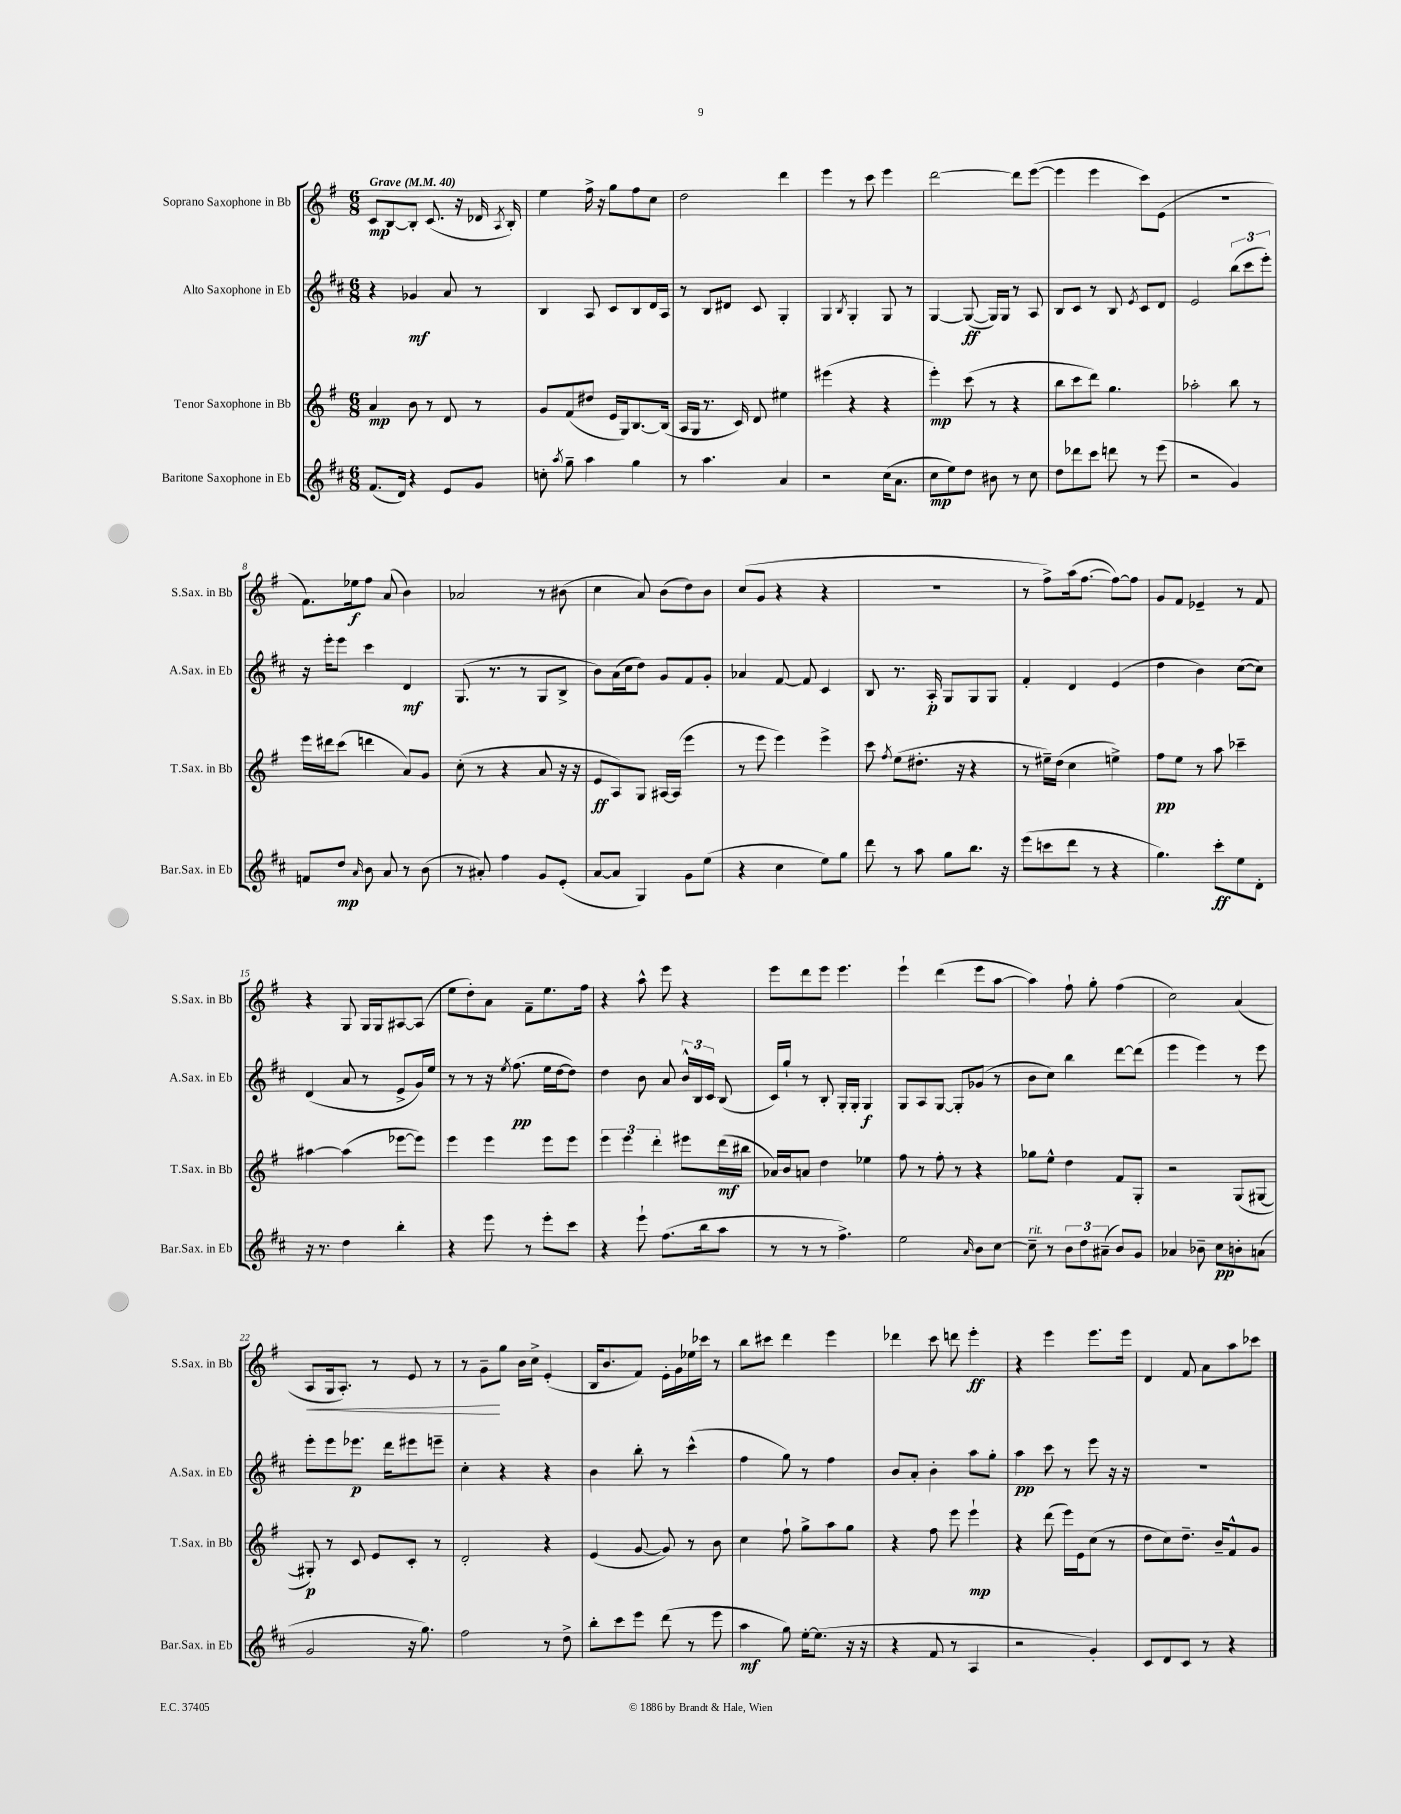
<<
\new StaffGroup <<
\new Staff = "s0" \with { instrumentName = "Soprano Saxophone in Bb" shortInstrumentName = "S.Sax. in Bb" } {
    \clef treble \key g \major \numericTimeSignature \time 6/8 \tempo "Grave" 4 = 40
    \autoBeamOff c'8[\mp b8~ b8]-. c'8.( r16 des'16 \acciaccatura { a8 } b16-.) |
    e''4 fis''16-> r16 g''8[ fis''8 c''8] |
    d''2 d'''4 |
    e'''4 r8 c'''8 e'''4 |
    d'''2~ d'''8[ e'''8]~( |
    e'''4 e'''4 c'''8[) e'8]( |
    R2. |
    fis'8.[) ees''16\f fis''8] a'8( b'4) |
    aes'2 r8 bis'8( |
    c''4 a'8) b'8[( d''8) b'8] |
    c''8[( g'8] r4 r4 |
    R2. |
    r8 fis''8[->) a''16( fis''8.]~ fis''8[~) fis''8] |
    g'8[ fis'8] ees'4-- r8 fis'8 |
    r4 g8 g16[ g16 ais8~ ais8]( |
    e''8[ d''8-.) a'8] fis'8[-- e''8. fis''16] |
    r4 a''8-^ e'''8 r4 |
    e'''8[ d'''8 e'''8] e'''4. |
    e'''4-! d'''4( e'''8[ a''8]~ |
    a''4) fis''8-! g''8-. fis''4( |
    c''2) a'4( |
    a8[\< g16 a8.]-.) r8 e'8 r8 |
    r8 g'8[--\! g''8] b'16[ c''16]-> e'4-.( |
    b16[ b'8. fis'8]) e'16[-. g'16 ees''16 ces'''16] r8 |
    b''8[ cis'''8] d'''4 e'''4 |
    des'''4 c'''8 d'''8 e'''4-.\ff |
    r4 e'''4 e'''8.[ e'''16] |
    d'4 fis'8 a'8[ a''8 ces'''8] \bar "|." |
}
\new Staff = "s1" \with { instrumentName = "Alto Saxophone in Eb" shortInstrumentName = "A.Sax. in Eb" } {
    \clef treble \key d \major \numericTimeSignature \time 6/8
    \autoBeamOff r4 ges'4\mf a'8 r8 |
    b4 a8 cis'8[ b8 d'16 a16] |
    r8 b8[ dis'8] cis'8 g4-. |
    g4 \acciaccatura { b8 } g4-. g8 r8 |
    g4~ g8~\ff( g16[) g16] r8 a8 |
    b8[ cis'8] r8 b8 \acciaccatura { e'8 } cis'8[ d'8] |
    e'2 \tuplet 3/2 { b''8[( cis'''8 e'''8]-.) } |
    r16 e'''16[-. e'''8] cis'''4 d'4\mf |
    g8.( r8. r8 g8[ b8]-> |
    b'8[) a'16( cis''16 d''8]) g'8[ fis'8 g'8]-. |
    aes'4 fis'8~ fis'8 cis'4 |
    b8 r8. a16-.\p g8[ g8 g8] |
    fis'4-. d'4 e'4( |
    d''4 b'4) cis''8[~( cis''8]) |
    d'4( a'8 r8 e'8[-> g'16) e''16] |
    r8 r8 r16 \acciaccatura { e''8 } fis''8.\pp( e''16[ d''16~ d''8]) |
    d''4 b'8 a'8 \tuplet 3/2 { b'16[-^ b16 cis'16] } b8( |
    cis'16[) g''16]-! r8 b8-. g16[-. g16]-. g4\f |
    g8[ a8 g8]~ g8[-. ges'8]( r8 |
    b'8[ cis''8]) b''4 d'''8[~ d'''8]( |
    e'''4 e'''4) r8 e'''8 |
    e'''8[-. e'''8 ees'''8.]\p d'''16[ eis'''8 e'''8]-- |
    cis''4-. r4 r4 |
    b'4 b''8-. r8 cis'''4-^( |
    fis''4 g''8) r8 fis''4 |
    b'8[ a'8]-. b'4-. a''8[ g''8]-. |
    a''4\pp cis'''8 r8 e'''8 r16 r16 |
    R2. \bar "|." |
}
\new Staff = "s2" \with { instrumentName = "Tenor Saxophone in Bb" shortInstrumentName = "T.Sax. in Bb" } {
    \clef treble \key g \major \numericTimeSignature \time 6/8
    \autoBeamOff a'4\mp b'8 r8 d'8 r8 |
    g'8[ fis'8( dis''8] e'16[ g16) b8.~ b16]( |
    a16[ g16] r8. c'16) d'8 eis''4 |
    eis'''4( r4 r4 |
    e'''4-.\mp) c'''8( r8 r4 |
    b''8[ c'''8 d'''8]) g''4. |
    aes''2-. b''8 r8 |
    e'''16[ dis'''16 c'''8]( d'''4 a'8[) g'8] |
    c''8-.( r8 r4 a'8 r16 r16 |
    e'8[\ff a8) g8] ais16[~ ais16]( e'''4 |
    r8 e'''8 e'''4) e'''4-> |
    c'''8 \acciaccatura { fis''8 } e''8[( dis''8.]-. r16 r4 |
    r8 eis''16[--) d''16]( c''4 e''4->) |
    fis''8[\pp e''8] r8 a''8 ces'''4-- |
    ais''4~ ais''4( ees'''8[~ ees'''8]) |
    e'''4 e'''4 e'''8[ e'''8] |
    \tuplet 3/2 { e'''4 e'''4 d'''4-. } eis'''8[ d'''16\mf( bis''16] |
    aes'16[) b'16 a'8] d''4 ees''4 |
    fis''8 r8 fis''8-. r8 r4 |
    ges''8[ e''8]-^ d''4 fis'8[ g8]-. |
    r2 g8[( gis8]~ |
    gis8-.\p) r8 c'8 e'8[ c'8]-. r8 |
    d'2-. r4 |
    e'4( g'8~ g'8) r8 b'8 |
    c''4 fis''8-! g''8[-> a''8 g''8] |
    r4 fis''8 e'''8 e'''4-!\mp |
    r4 d'''8( e'''16[) e'16 c''8]( r8 |
    d''8[ c''8) d''8.]-- b'16[-- fis'8-^ g'8] \bar "|." |
}
\new Staff = "s3" \with { instrumentName = "Baritone Saxophone in Eb" shortInstrumentName = "Bar.Sax. in Eb" } {
    \clef treble \key d \major \numericTimeSignature \time 6/8
    \autoBeamOff fis'8.[( d'16]) r4 e'8[ g'8] |
    c''8-. \acciaccatura { a''8 } g''8-- a''4 g''4 |
    r8 a''4. a'4 |
    r2 cis''16[( a'8.] |
    cis''8[\mp e''8) d''8] bis'8 r8 cis''8 |
    d''8[ des'''8 cis'''8] d'''8 r8 e'''8( |
    r2 g'4) |
    f'8[ d''8]\mp \grace { a'16 } b'8 a'8 r8 b'8( |
    r8 ais'8-.) fis''4 g'8[ e'8]-.( |
    a'8[~ a'8] g4) g'8[ e''8]( |
    r4 cis''4 e''8[) g''8] |
    d'''8 r8 a''8 g''8[ b''8.] r16 |
    e'''8[( c'''8 d'''8] r8 r4 |
    g''4.) cis'''8[-.\ff e''8 d'8]-. |
    r16 r8. d''4 b''4-. |
    r4 e'''8 r8 e'''8[-. cis'''8] |
    r4 e'''8-! fis''8.[( b''16 a''8] |
    r8 r8 r8 fis''4.->) |
    e''2 \grace { a'16 } b'8[ cis''8]~ |
    cis''8--^\markup { \italic "rit." } r8 \tuplet 3/2 { b'8[ d''8 ais'8]--( } b'8[) g'8] |
    aes'4 bes'8-- cis''8[\pp b'8-. a'8]( |
    g'2 r16 g''8.) |
    fis''2 r8 d''8-> |
    b''8[-. cis'''8 e'''8] d'''8( r8 e'''8 |
    a''4\mf g''8) e''16[~-. e''8.]( r16 r16 |
    r4 fis'8 r8 a4 |
    r2 g'4-.) |
    cis'8[ d'8 cis'8] r8 r4 \bar "|." |
}
>>
>>
